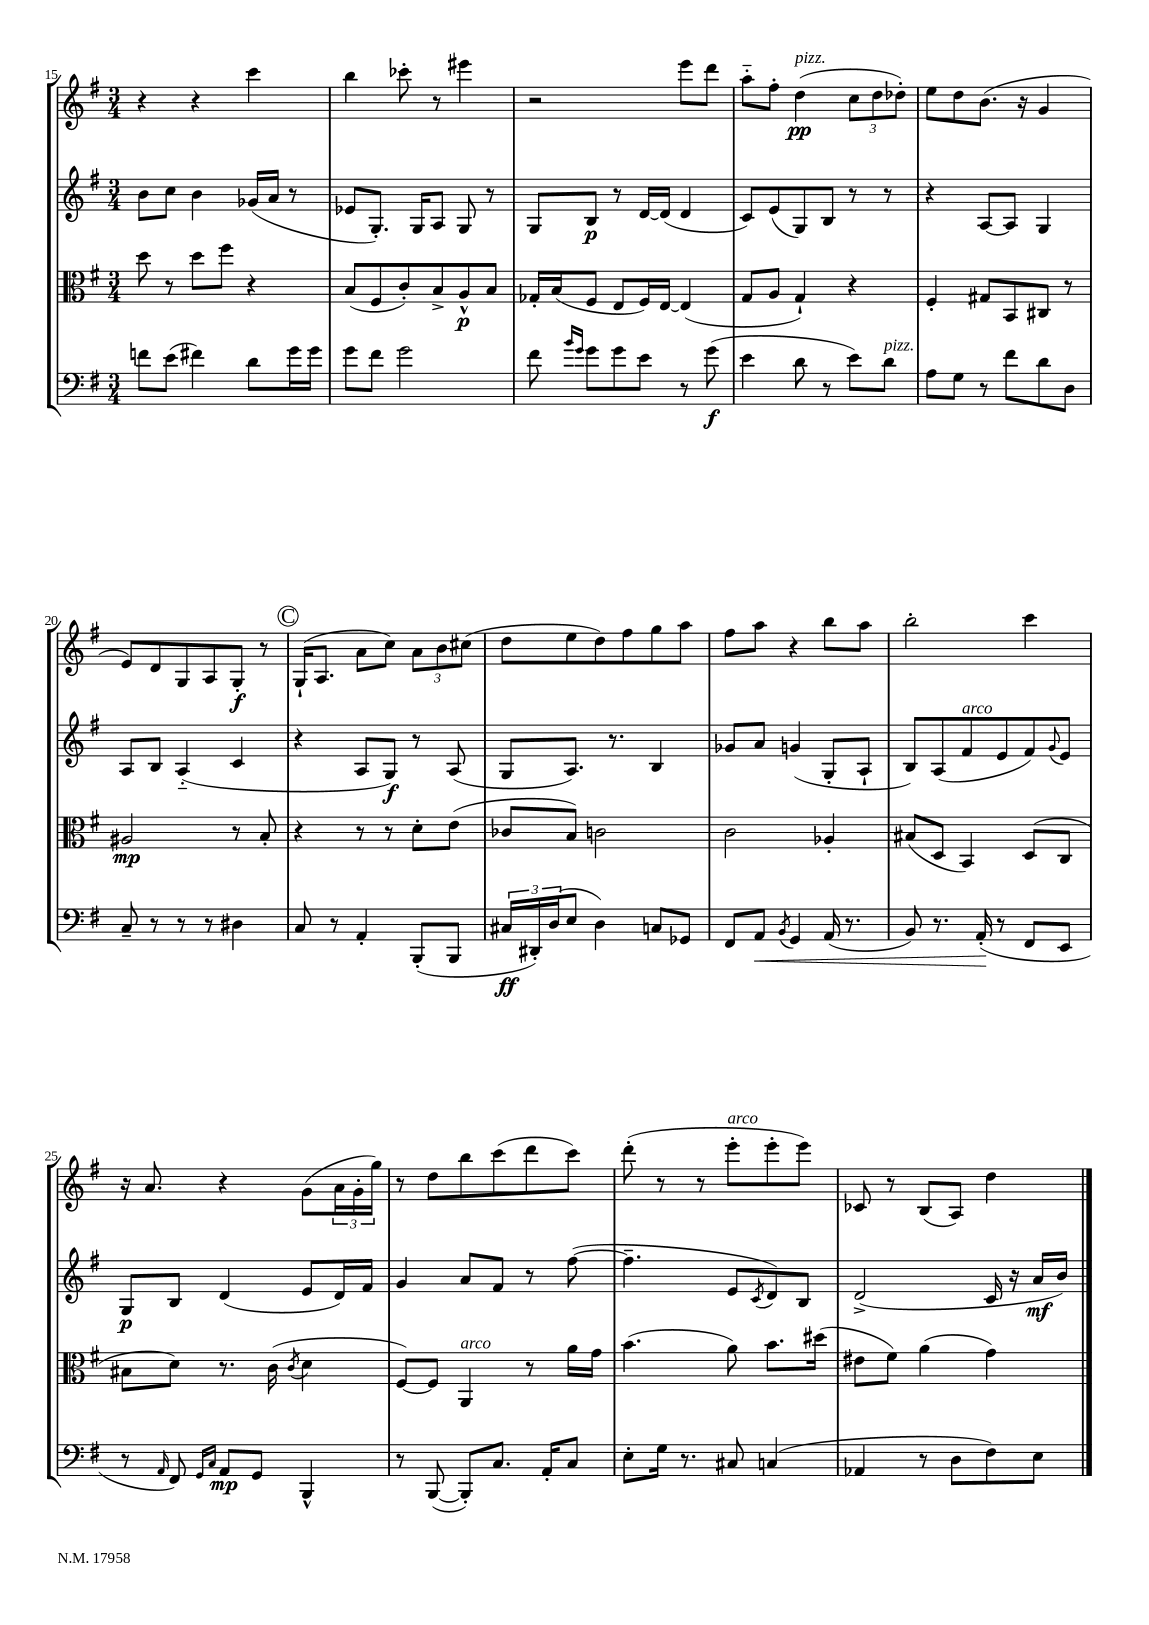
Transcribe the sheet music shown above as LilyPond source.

<<
\new StaffGroup <<
\new Staff = "s0" {
    \clef treble \key g \major \numericTimeSignature \time 3/4
    r4 r4 c'''4 |
    b''4 ces'''8-. r8 eis'''4 |
    r2 e'''8 d'''8 |
    a''8-_ fis''8-. d''4\pp^\markup { \italic "pizz." }( \tuplet 3/2 { c''8 d''8 des''8-.) } |
    e''8 d''8 b'8.( r16 g'4 |
    e'8) d'8 g8 a8 g8-.\f r8 |
    \mark \markup { \circle "C" } g16-!( a8. a'8 c''8) \tuplet 3/2 { a'8 b'8 cis''8( } |
    d''8 e''8 d''8) fis''8 g''8 a''8 |
    fis''8 a''8 r4 b''8 a''8 |
    b''2-. c'''4 |
    r16 a'8. r4 g'8( \tuplet 3/2 { a'16 g'16-. g''16) } |
    r8 d''8 b''8 c'''8( d'''8 c'''8) |
    d'''8-.( r8 r8 e'''8-.^\markup { \italic "arco" } e'''8-. e'''8) |
    ces'8 r8 b8( a8) d''4 \bar "|." |
}
\new Staff = "s1" {
    \clef treble \key g \major \numericTimeSignature \time 3/4
    b'8 c''8 b'4 ges'16( a'16 r8 |
    ees'8 g8.-.) g16 a8 g8 r8 |
    g8 b8\p r8 d'16~ d'16( d'4 |
    c'8) e'8( g8) b8 r8 r8 |
    r4 a8~ a8 g4 |
    a8 b8 a4-_( c'4 |
    \mark \markup { \circle "C" } r4 a8 g8\f) r8 a8( |
    g8 a8.) r8. b4 |
    ges'8 a'8 g'4( g8-. a8-! |
    b8) a8( fis'8^\markup { \italic "arco" } e'8 fis'8) \appoggiatura { g'8 } e'8 |
    g8\p b8 d'4( e'8 d'16) fis'16 |
    g'4 a'8 fis'8 r8 fis''8~( |
    fis''4.-- e'8 \acciaccatura { c'8 } d'8) b8 |
    d'2->( c'16 r16 a'16\mf b'16) \bar "|." |
}
\new Staff = "s2" {
    \clef alto \key g \major \numericTimeSignature \time 3/4
    d''8 r8 d''8 fis''8 r4 |
    b8( fis8 c'8-.) b8-> a8-^\p b8 |
    ges16-. b16( fis8 e8 fis16) e16~ e4( |
    g8 a8 g4-!) r4 |
    fis4-. gis8 b,8 cis8 r8 |
    ais2\mp r8 b8-. |
    \mark \markup { \circle "C" } r4 r8 r8 d'8-. e'8( |
    ces'8 b8) c'2 |
    c'2 aes4-. |
    bis8( d8 b,4) d8( c8 |
    bis8 d'8) r8. c'16( \acciaccatura { c'8 } d'4 |
    fis8~) fis8 a,4^\markup { \italic "arco" } r8 a'16 g'16 |
    b'4.( a'8) b'8. dis''16( |
    eis'8 fis'8) a'4( g'4) \bar "|." |
}
\new Staff = "s3" {
    \clef bass \key g \major \numericTimeSignature \time 3/4
    f'8 e'8( fis'4) d'8 g'16 g'16 |
    g'8 fis'8 g'2 |
    fis'8 \grace { b'16 g'16 } g'8 g'8 e'8 r8 g'8\f( |
    e'4 d'8 r8 e'8) d'8^\markup { \italic "pizz." } |
    a8 g8 r8 fis'8 d'8 d8 |
    c8-- r8 r8 r8 dis4 |
    \mark \markup { \circle "C" } c8 r8 a,4-. b,,8-.( b,,8 |
    \tuplet 3/2 { cis16\ff dis,16-.) d16( } e8 d4) c8 ges,8 |
    fis,8 a,8\< \acciaccatura { b,8 } g,4 a,16( r8. |
    b,8) r8. a,16-.\!( r8 fis,8 e,8 |
    r8 \grace { a,16 } fis,8) \grace { g,16 c16 } a,8\mp g,8 b,,4-^ |
    r8 b,,8~( b,,8-.) c8. a,16-. c8 |
    e8-. g16 r8. cis8 c4( |
    aes,4 r8 d8 fis8) e8 \bar "|." |
}
>>
>>
\layout { \context { \Score currentBarNumber = #15 } }
